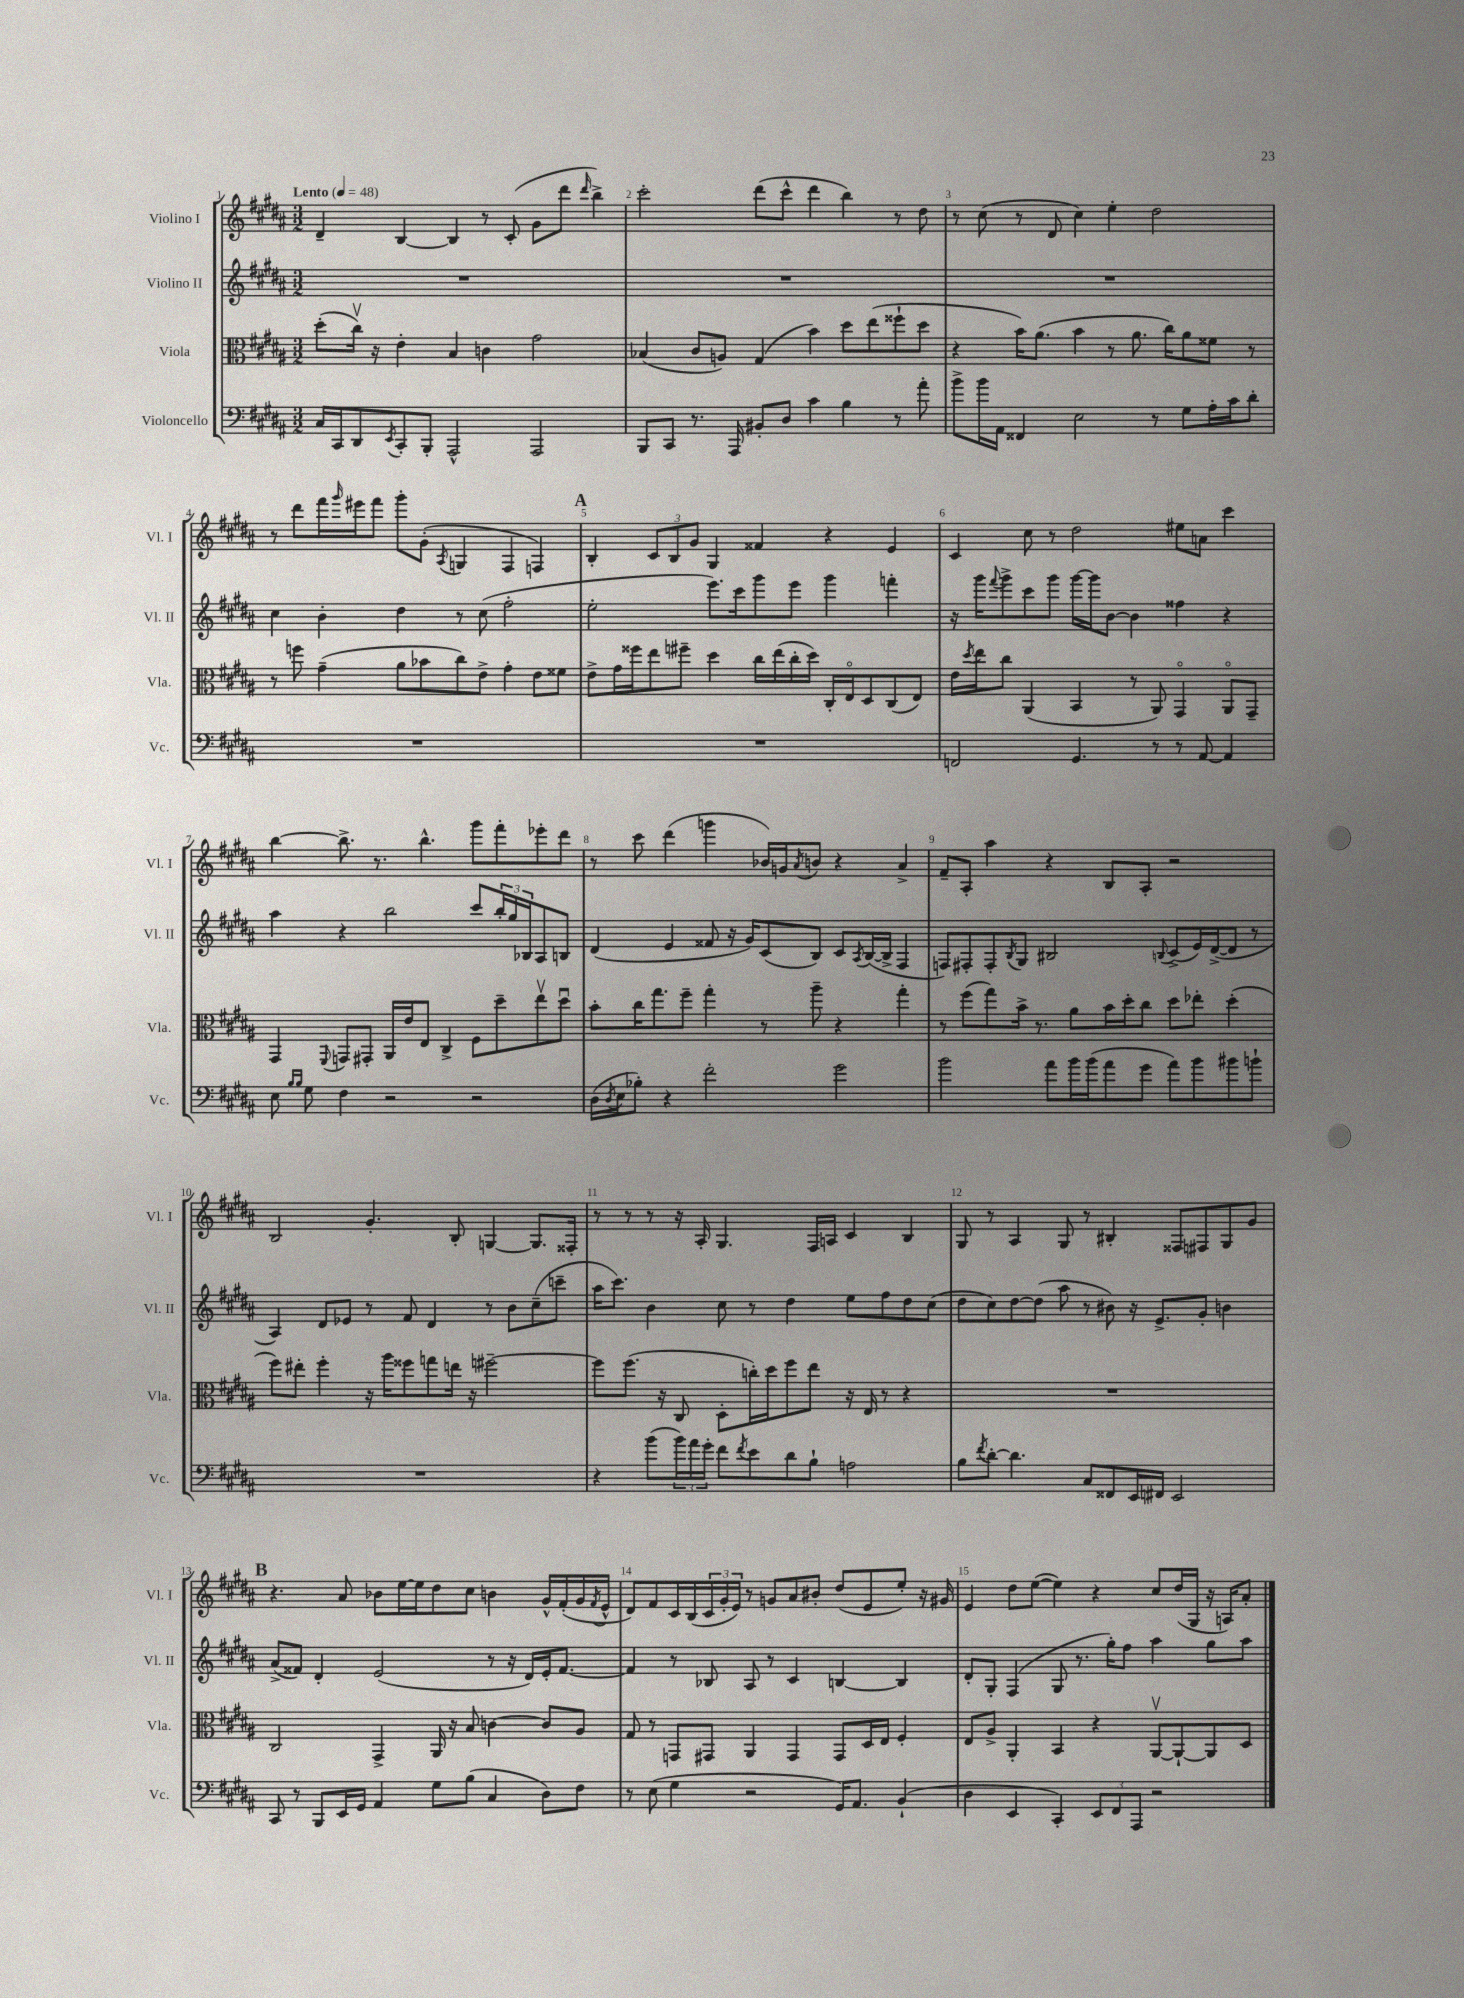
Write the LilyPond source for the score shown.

<<
\new StaffGroup <<
\new Staff = "s0" \with { instrumentName = "Violino I" shortInstrumentName = "Vl. I" } {
    \clef treble \key b \major \numericTimeSignature \time 3/2 \tempo "Lento" 4 = 48
    dis'4-- b4~ b4 r8 cis'8-.( gis'8 dis'''8 \grace { dis'''16 } b''4->) |
    cis'''2-. dis'''8( cis'''8-^ dis'''4 b''4) r8 dis''8 |
    r8 cis''8( r8 dis'8 cis''4) e''4-. dis''2 |
    r8 dis'''8 fis'''16 \grace { gis'''16 } eis'''16 fis'''8 gis'''8-. gis'8-.( \acciaccatura { ais8 } g4 fis4 f4) |
    \mark \markup { \bold "A" } b4-. \tuplet 3/2 { cis'8 b8 gis'8 } gis4 fisis'4 r4 e'4 |
    cis'4 cis''8 r8 dis''2 eis''8 a'8 cis'''4 |
    b''4~ b''8.-> r8. b''4.-^ gis'''8 fis'''8-. ees'''8-. dis'''8 |
    r8 cis'''8 dis'''4( g'''4 bes'16) g'16 \acciaccatura { ais'8 } b'8 r4 ais'4-> |
    fis'8-- ais8-. ais''4 r4 b8 ais8-. r2 |
    b2 gis'4.-. b8-. g4~ g8. fisis16-. |
    r8 r8 r8 r16 ais16-. gis4. fis16 a16 cis'4 b4 |
    gis8 r8 ais4 gis8 r8 bis4-. fisis8 fis8 gis8 gis'8 |
    \mark \markup { \bold "B" } r4. ais'8 bes'8 e''16~ e''16 dis''8 cis''8 b'4 gis'16-^ fis'16-.( gis'16 \acciaccatura { fis'8 } e'16-^ |
    dis'8) fis'8 cis'16 b16( \tuplet 3/2 { cis'16 gis'16-. e'16) } r8 g'8 ais'8 bis'8-. dis''8( e'8 e''8-.) r16 gis'16 |
    e'4 dis''8 e''8~( e''4) r4 cis''8 dis''16( gis16 r16 a16) ais'8-. \bar "|." |
}
\new Staff = "s1" \with { instrumentName = "Violino II" shortInstrumentName = "Vl. II" } {
    \clef treble \key b \major \numericTimeSignature \time 3/2
    R1. |
    R1. |
    R1. |
    cis''4 b'4-. dis''4 r8 cis''8( fis''2-. |
    \mark \markup { \bold "A" } e''2-. e'''8.) cis'''16 gis'''8 e'''8 gis'''4 f'''4-. |
    r16 gis'''16 \appoggiatura { fis'''8 } gis'''8-> cis'''8 gis'''8 gis'''16~ gis'''16 b'8~ b'4 fisis''4 r4 |
    ais''4 r4 b''2 cis'''8 \tuplet 3/2 { b''16-. gis''16 bes16 } ais8 b8 |
    dis'4( e'4 fisis'8 r16 gis'16) cis'8( b8) cis'8 \acciaccatura { ais8 } b16~( b16-> fis4 |
    f8) fis8-. fis8-. \acciaccatura { b8 } gis8 bis2 \appoggiatura { b8 } cis'8->( e'16) dis'16~->( dis'8 r8 |
    ais4) dis'8 ees'8 r8 fis'8 dis'4 r8 b'8 cis''8--( c'''8-- |
    ais''16 cis'''8.) b'4 cis''8 r8 dis''4 e''8 fis''8 dis''8 cis''8( |
    dis''8 cis''8) dis''8~ dis''8( ais''8 r8 bis'8) r16 e'8.-> gis'8-. b'4 |
    \mark \markup { \bold "B" } ais'8->( fisis'8) dis'4-. e'2( r8 r16 dis'16) e'16-. fisis'8.~ |
    fisis'4 r8 bes8 ais8 r8 cis'4 b4~ b4 |
    dis'8-. gis8-. fis4( gis8 r8. gis''16-.) fis''8 ais''4 gis''8 ais''8 \bar "|." |
}
\new Staff = "s2" \with { instrumentName = "Viola" shortInstrumentName = "Vla." } {
    \clef alto \key b \major \numericTimeSignature \time 3/2
    dis''8-.( cis''16\upbow) r16 e'4-. b4 c'4 gis'2 |
    bes4( cis'8 a8) gis4( b'4) dis''8 e''8( fisis''8-! dis''8 |
    r4 b'16) ais'8.( b'4 r8 ais'8. cis''16) ais'8 fisis'8 r8 |
    r8 f''8 gis'4--( ais'8 bes'8 cis''8) e'8-> gis'4-. e'8 fisis'8 |
    \mark \markup { \bold "A" } e'8-> gis'16 fisis''16 e''8 fis''8-- dis''4 cis''16 e''16( cis''16-. dis''16) cis16-. e16\flageolet dis8 cis8( e8) |
    e'16 \acciaccatura { dis''8 } e''16 cis''8 ais,4( b,4 r8 ais,8) gis,4\flageolet ais,8\flageolet gis,8-- |
    gis,4 \appoggiatura { fis,8 } g,8 gis,8-. ais,16 e'16 e8 cis4-> fis8 dis''8-- e''8\upbow dis''8\downbow |
    b'8-. cis''16 gis''8. fis''8-- gis''4-. r8 ais''8-- r4 gis''4-. |
    r8 fis''8( gis''8) b'16-> r8. ais'8 b'16 dis''16-. cis''8 dis''8 ees''8-. dis''4-.( |
    fis''8) eis''8-. fis''4-. r16 ais''16 fisis''8 g''8 e''16 r16 fis''2~-- |
    fis''8 fis''8.( r16 cis8 dis8-. c''16-.) dis''16 fis''8 e''8 r16 e16 r8 r4 |
    R1. |
    \mark \markup { \bold "B" } cis2 gis,4-> ais,16 r16 b8 c'4~ c'8 ais8 |
    gis8 r8 g,8 gis,8 ais,4 gis,4 gis,8 dis16 e16 fis4-. |
    e8 ais8-> ais,4-. b,4 r4 ais,8~\upbow ais,8~-! ais,8 dis8 \bar "|." |
}
\new Staff = "s3" \with { instrumentName = "Violoncello" shortInstrumentName = "Vc." } {
    \clef bass \key b \major \numericTimeSignature \time 3/2
    cis16 cis,16 dis,8 \acciaccatura { e,8 } cis,8-. b,,8-. ais,,2-^ ais,,2 |
    b,,8 cis,8 r8. ais,,16 bis,8-. dis8 cis'4 b4 r8 ais'8-. |
    b'8-> b'16 ais,16 fisis,4 e2 r8 gis8 ais16-. cis'16 dis'8-. |
    R1. |
    \mark \markup { \bold "A" } R1. |
    f,2 gis,4. r8 r8 ais,8~ ais,4 |
    e8 \grace { b16 b16 } gis8 fis4 r2 r2 |
    dis16( \acciaccatura { dis8 } e16 bes8-.) r4 fis'2-. gis'2 |
    b'2 ais'8 b'16 b'16( ais'8 gis'8 ais'8) b'8 bis'8 b'8-! |
    R1. |
    r4 b'8( \tuplet 3/2 { b'16) ais'16 gis'16-. } fis'8 \acciaccatura { fis'8 } e'8 dis'8 b8-! a2 |
    b8 \acciaccatura { fis'8 } dis'8~-. dis'4. cis8 fisis,8 e,16 fis,16 e,2 |
    \mark \markup { \bold "B" } cis,8 r8 b,,8 e,16 gis,16 ais,4 gis8 b8( cis4 dis8) fis8 |
    r8 e8( gis4 r2 gis,16) ais,8. b,4-!( |
    dis4 e,4 cis,4-.) \tuplet 3/2 { e,8 fis,8 ais,,8 } r2 \bar "|." |
}
>>
>>
\layout { \context { \Score \override BarNumber.break-visibility = ##(#f #t #t) barNumberVisibility = #all-bar-numbers-visible } }
